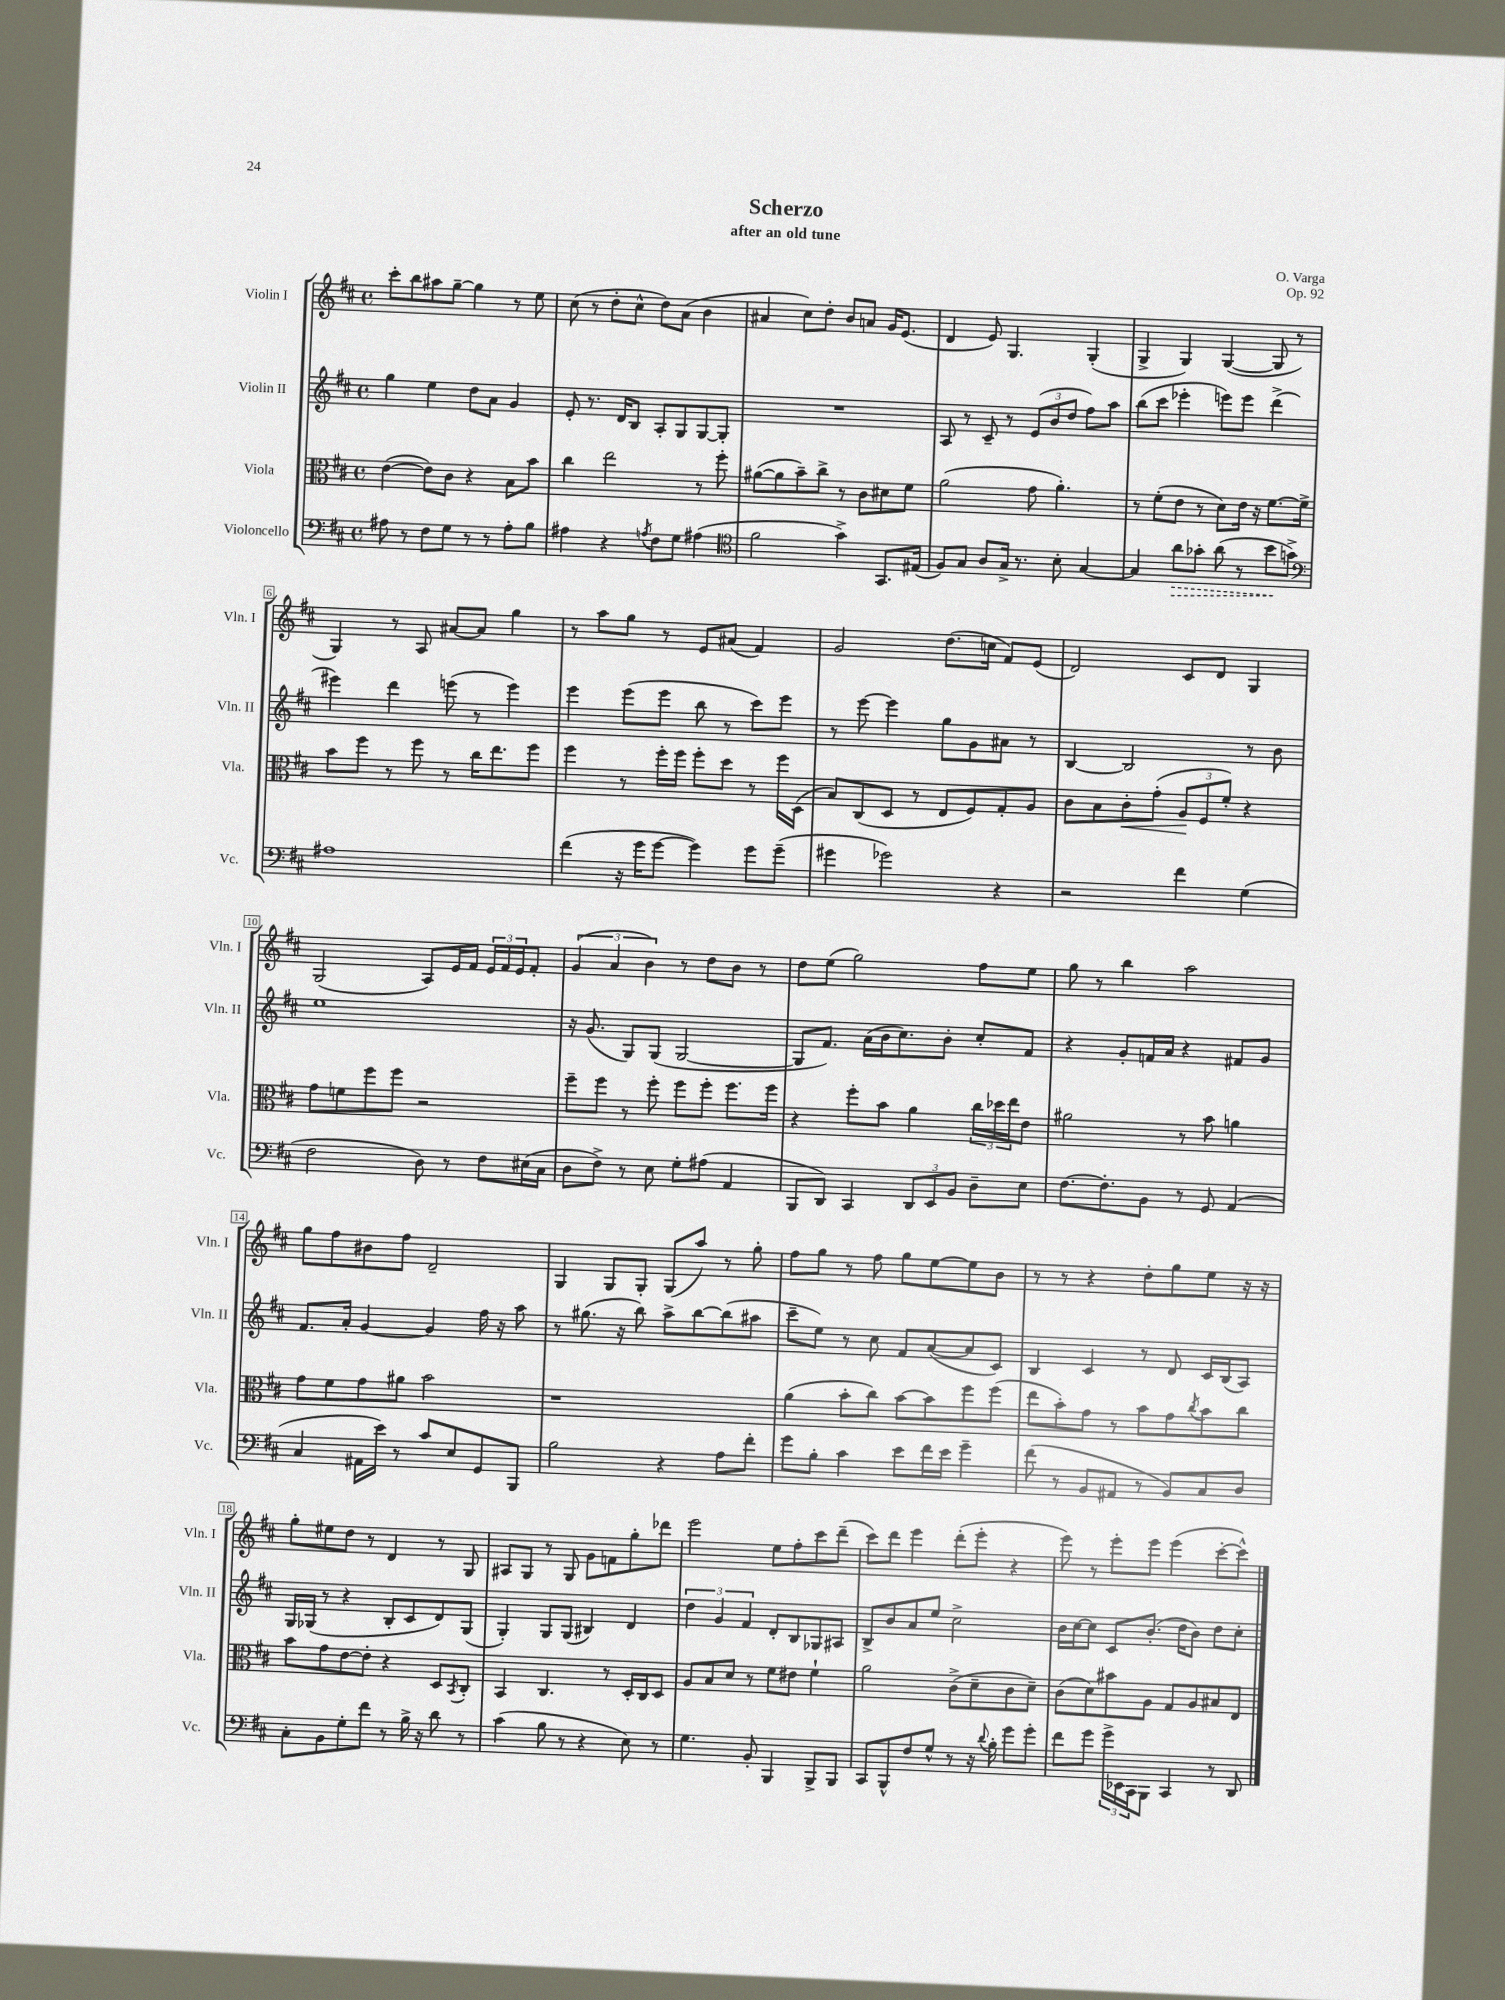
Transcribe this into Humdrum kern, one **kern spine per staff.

**kern	**kern	**kern	**kern
*staff4	*staff3	*staff2	*staff1
*clefF4	*clefC3	*clefG2	*clefG2
*k[f#c#]	*k[f#c#]	*k[f#c#]	*k[f#c#]
*M4/4	*M4/4	*M4/4	*M4/4
*met(c)	*met(c)	*met(c)	*met(c)
8A#	([4e	4gg	8ccc#'
8r	.	.	8bb
8F#	8e])	4ee	8aa#
8G	8c#	.	[8gg~
8r	4r	8dd	4gg]
8r	.	8a	.
8A#'	8B	4g	8r
8B	8b	.	8ee
=	=	=	=
4A#	4cc#	8e'	(8cc#
.	.	8.r	8r
4r	2ee	.	8dd'
.	.	16d	.
.	.	8B	8cc#^^
8qA	.	.	.
8F#	.	8A'	8dd)
8G	.	8G	(8a
(4A#	8r	[8G	4b
.	8ff#'	8G']	.
=	=	=	=
*clefC4	*	*	*
2f#	([8a#	1r	4a#
.	8a#]	.	.
.	8b~)	.	8cc#)
.	8cc#^	.	8dd'
4g^)	8r	.	8b
.	8c#	.	8a
8.GG	8d#	.	16g
.	.	.	(8.e
.	8f#	.	.
(16E#	.	.	.
=	=	=	=
8F#)	(2a	8A	4d
8G	.	8r	.
8A	.	8c#~	8e)
16G^	.	8r	4.G
8.r	.	.	.
.	8g	(12e	.
.	.	12b	.
8B'	4.a')	.	.
.	.	12dd	.
[4G	.	8ff#)	(4G'
.	.	8aa	.
=	=	=	=
4G]	8r	(8bb	4G^
.	(8f#'	8ccc#	.
8a	8e	4eee-'	4G)
8g-'	8r	.	.
(8a	8d)	8eee)	([4G
8r	16e	8eee	.
.	16r	.	.
8b	[8.f#	(4ddd^	8G]
8g^)	.	.	8r
.	16f#^]	.	.
=	=	=	=
*clefF4	*	*	*
1A#	8b	4eee#)	4G)
.	8ff#	.	.
.	8r	4ddd	8r
.	8ff#	.	8A
.	8r	(8eee	[8a#
.	16cc#	8r	8a#]
.	8.ee	.	.
.	.	4eee)	4gg
.	8ff#	.	.
=	=	=	=
(4f#	4ff#	4eee	8r
.	.	.	8aa
16r	8r	(8eee	8gg
16g	.	.	.
[8g	16ff#'	8eee	8r
.	16ff#	.	.
4g])	8ff#'	8bb	8e
.	8dd	8r	(8a#
8g	8r	8ccc#)	4f#)
(8g~	16ff#	8eee	.
.	(16D	.	.
=	=	=	=
4g#	8B)	8r	2g
.	(8C#	[8eee	.
2g-)	8D	4eee]	.
.	8r	.	.
.	8E	8gg	(8.dd
.	8F#)	8g	.
.	.	.	16cc
4r	8G'	8a#	8f#)
.	8A	8r	(8e
=	=	=	=
2r	8c#	[4B	2d)
.	8B	.	.
.	8c#'	2B]	.
.	(8g'	.	.
4f#	12A	.	8c#
.	12F#	.	.
.	.	.	8d
.	12f#')	.	.
(4G	4r	8r	4G
.	.	8b	.
=	=	=	=
2F#	8g	1ee	(2G
.	8f	.	.
.	8ff#	.	.
.	8ff#	.	.
8D)	2r	.	8A)
8r	.	.	16e
.	.	.	16f#
8F#	.	.	24e
.	.	.	24f#
.	.	.	24e
(16E#	.	.	8f#'
16C#	.	.	.
=	=	=	=
8D	8ff#~	16r	(6g
.	.	(8.g	.
8F#^)	8ff#	.	.
.	.	.	6a
8r	8r	8G)	.
.	.	.	6b)
8E	8ff#'	(8G	.
8G'	8ff#	[2G	8r
(8A#	8ff#'	.	8dd
4AA	8.ff#	.	8b
.	.	.	8r
.	16ff#	.	.
=	=	=	=
8BBB	4r	8G]	8dd
8DD)	.	8.f#)	(8ee
4CC#	8ff#'	.	2gg)
.	.	(16a	.
.	8b	16b	.
.	.	8.cc#)	.
12DD	4a	.	.
12EE	.	.	.
.	.	8b'	.
12BB	.	.	.
8D~	24cc#	8cc#'	8ff#
.	24dd-	.	.
.	24ee	.	.
8E	8e	8f#	8ee
=	=	=	=
[8.F#	2a#	4r	8gg
.	.	.	8r
8.F#']	.	.	.
.	.	8g'	4bb
8BB	.	16f	.
.	.	16a	.
8r	8r	4r	2aa
8GG	8b	.	.
(4AA	4a	8f#	.
.	.	8g	.
=	=	=	=
4C#	8g	8.f#	8gg
.	8f#	.	8ff#
.	.	16a'	.
16AA#	8g	[4g	8b#
16e)	.	.	.
8r	8a#	.	8ff#
8c#	2b	4g]	2d~
8E	.	.	.
8GG	.	16ff#	.
.	.	16r	.
8BBB	.	8aa	.
=	=	=	=
2B	1r	8r	4G
.	.	(8.gg#	.
.	.	.	8G
.	.	16r	.
.	.	8bb)	8G'
4r	.	8aa^	(8G
.	.	[8bb	8aa)
8A	.	(8bb]	8r
8f#'	.	8aa#	8gg'
=	=	=	=
8g	(4a	8ccc#~	8ff#
8B'	.	8ee)	8gg
4c#	8b'	8r	8r
.	8cc#)	8cc#	8ff#
8e	[8b	8f#	8gg
16f#	8b]	([8a	[8ee
16e	.	.	.
4g~	8ff#	8a]	8ee]
.	(8ff#	8c#)	8b
=	=	=	=
(8f#	8ee	4B	8r
8r	8b')	.	8r
8BB	8g	4c#	4r
8AA#	8r	.	.
8r	8b	8r	8dd'
8BB)	8g	8d	8gg
.	8qcc#	.	.
8C#	8b	16c#	8ee
.	.	(16B	.
8D	8cc#	8A)	16r
.	.	.	16r
=	=	=	=
8C#'	8b	16G	8gg'
.	.	(16G-	.
8BB	8g	8r	8ee#
8G'	[8e	4r	8dd
8f#	8e']	.	8r
8r	4r	8B'	4d
16B^	.	8c#	.
16r	.	.	.
8d	8D	8d)	8r
.	8qBB	.	.
8r	8C#'	(8G-	8G
=	=	=	=
(4c#	4BB	4G')	8A#
.	.	.	8G
8B	4.C#	8G	8r
8r	.	(8G	8G
4r	.	4B#)	8g
.	8r	.	8f
8E)	16D'	4d	8gg'
.	16C#	.	.
8r	8D	.	8ddd-
=	=	=	=
4.G	8A	6dd	2eee
.	8B	.	.
.	.	6g	.
.	8d	.	.
.	.	6f#	.
8BB'	8r	.	.
4BBB	8f#	8d'	8ee
.	8e#	8B	8ff#'
8BBB^	4f#`	8G-	8ccc#
8BBB	.	8A#	(8ddd~
=	=	=	=
8CC#	2a	8B^	8ccc#)
8BBB^^	.	8b	8ddd
8F#	.	8a	4eee
8G^^	.	8ee	.
8r	(8c#^	2cc#^	(8ddd'
16r	8d~	.	8eee'
8qqd	.	.	.
16B'	.	.	.
8g	8c#	.	4r
8g'	8d~)	.	.
=	=	=	=
8f#	(8c#	16b	8eee)
.	.	[16cc#	.
8g	8d)	8cc#]	8r
24g^	8b#	8c#	8eee'
24EE-	.	.	.
24CC#	.	.	.
8BBB	8A	(8.b'	8eee
4CC#	8G	.	(4eee
.	.	16dd	.
.	8A	8b)	.
8r	8B#	8dd	[8ccc#'
8DD	8E	8cc#'	8ccc#^^])
==	==	==	==
*-	*-	*-	*-
